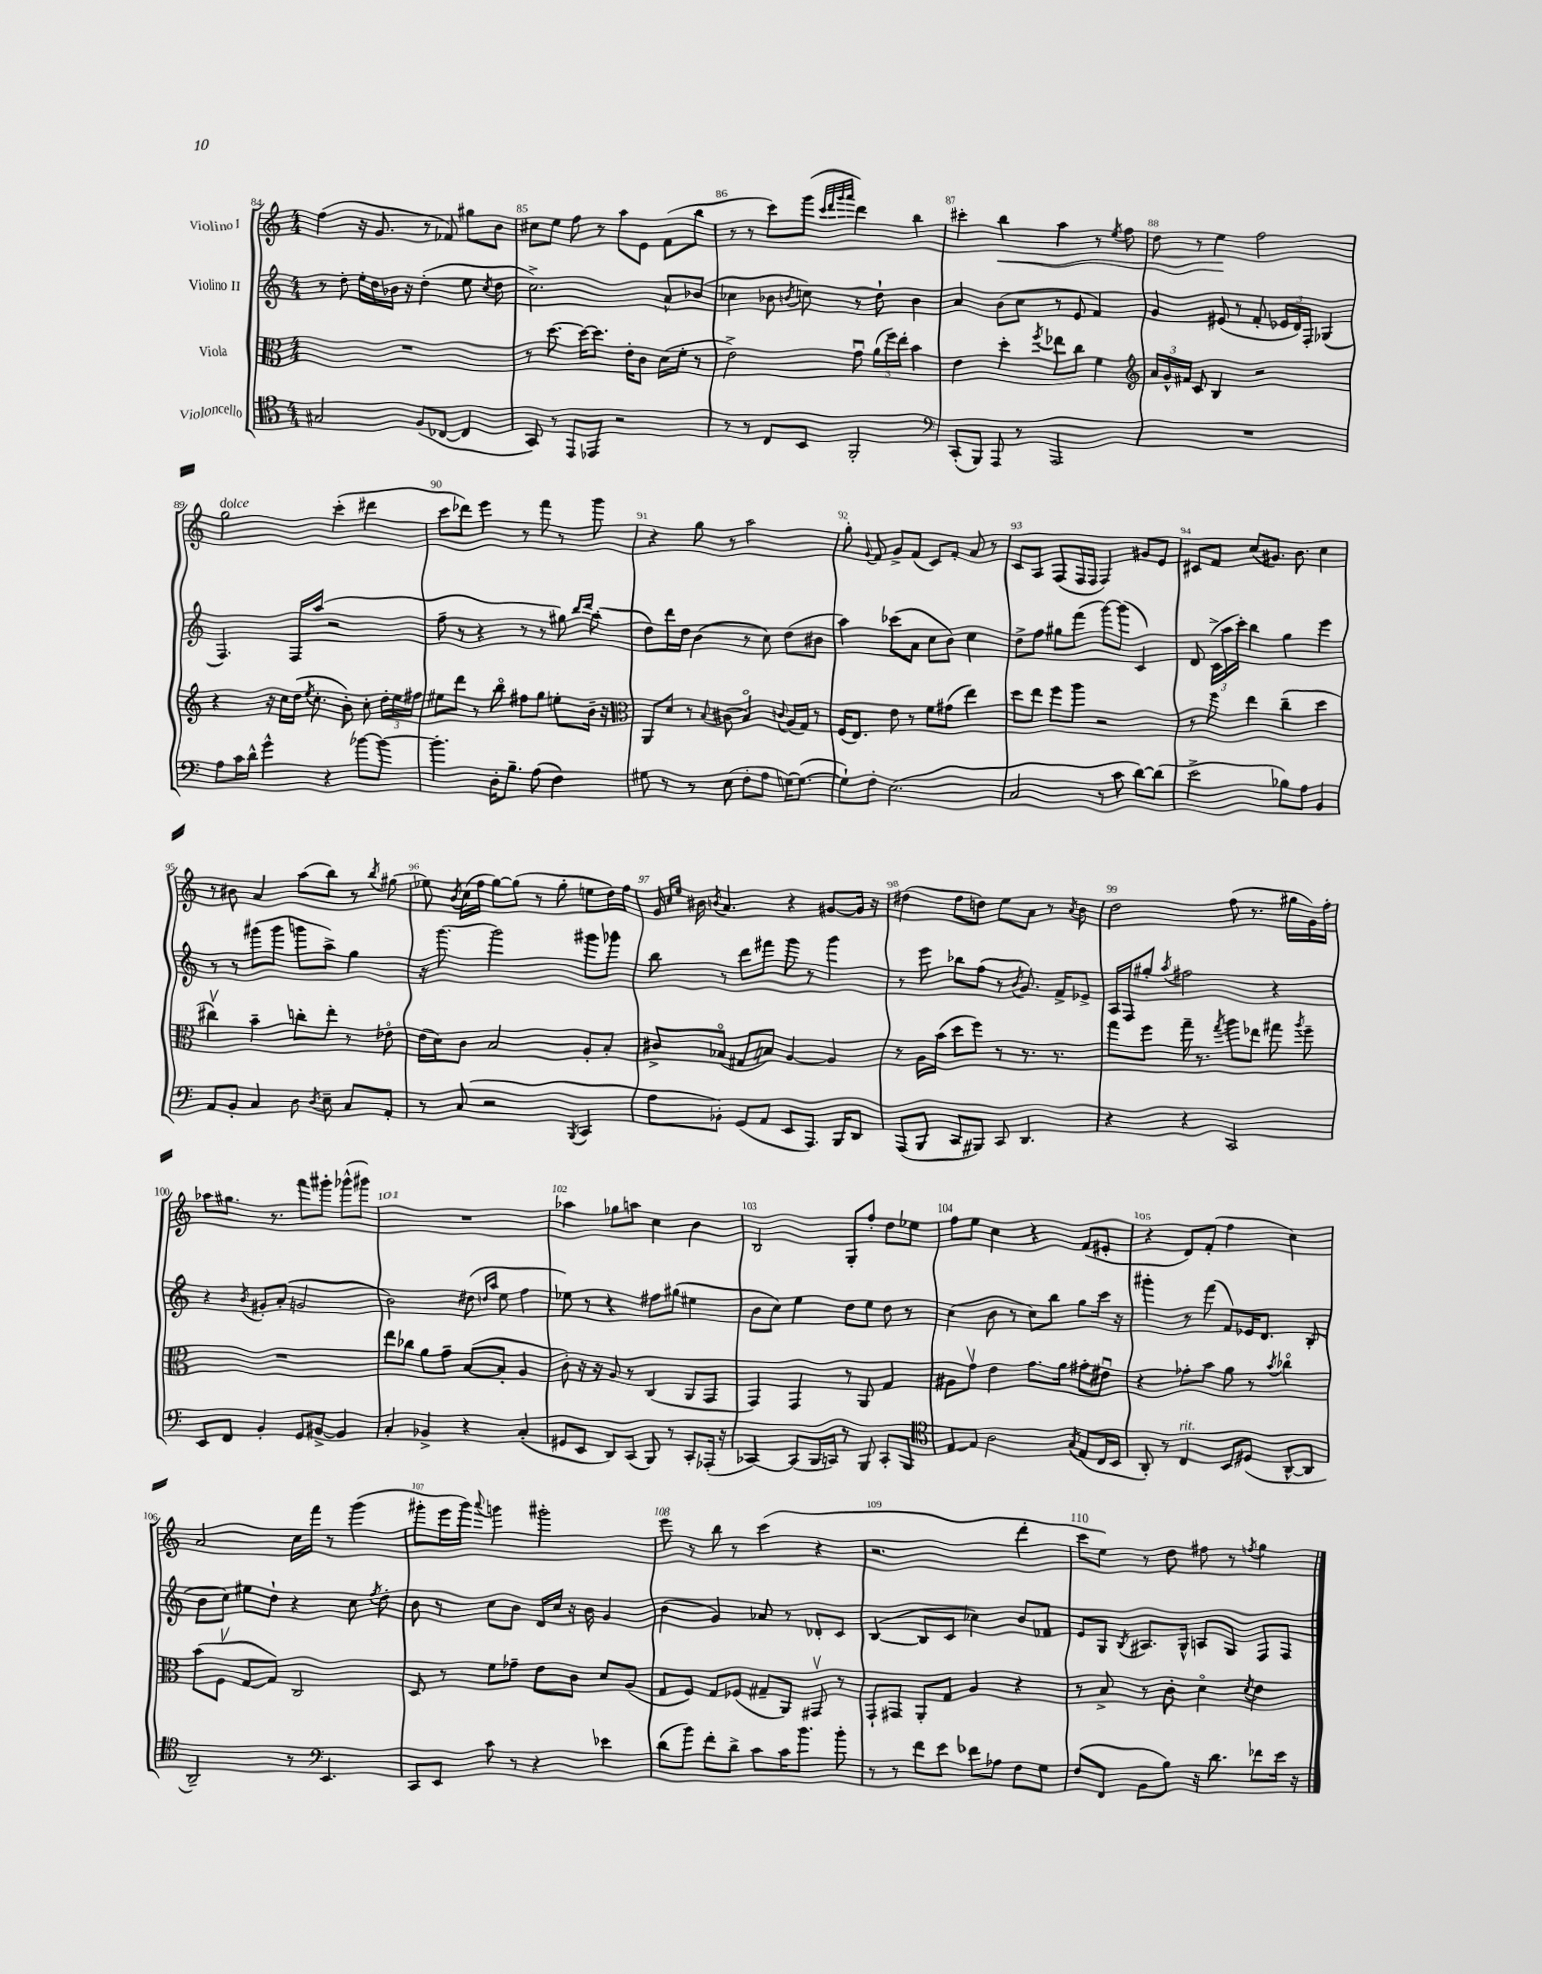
<<
\new StaffGroup <<
\new Staff = "s0" \with { instrumentName = "Violino I" } {
    \clef treble \key c \major \numericTimeSignature \time 4/4
    \autoBeamOff f''4( r16 g'8. r8 fes'8) gis''8[ b'8] |
    cis''8[ e''8] f''8 r8 a''8[ e'8] f'8[( b''8] |
    r8 r8 c'''8[) g'''8]( \grace { c'''32[ d'''32 g'''32 a'''32] } d'''4) b''4 |
    cis'''4-. b''4\< a''4 r8 \acciaccatura { e''8 } f''8 |
    d''8 r8 e''4\! f''2 |
    g''2^\markup { \italic "dolce" } c'''4-.( dis'''4 |
    c'''8[ des'''8]) e'''4 r8 f'''8 r8 g'''8 |
    r4 g''8 r8 a''2 |
    g''8-. \appoggiatura { g'8 } f'8 g'8[-> f'8]( c'8[) f'8]-. a'8 r8 |
    c'8[ a8] f8[( f16 f16] f4) gis'8[ e'8] |
    cis'8[ f'8] c''8[( gis'8.]) b'8. c''4 |
    r8 bis'8 a'4 a''8[( b''8]) r8 \acciaccatura { b''8 } gis''8( |
    ees''8) \acciaccatura { b'8 } c''16[( f''16] g''8[~) g''8]( r8 g''8-. e''8[ d''16) f''16] |
    g'16 \grace { c''16[ e''16] } bis'16 \acciaccatura { b'8 } a'4. r4 gis'8[~ gis'16] r16 |
    dis''4( f''8[ d''8]) e''8[ a'8] r8 \acciaccatura { a'8 } b'8 |
    d''2 f''8( r8. gis''16[ g'16) f''16]-. |
    aes''8[ gis''8.] r8. f'''8[ gis'''8]-. ges'''8[-^( gis'''8]) |
    R1 |
    aes''4 ges''8[ a''8] c''4 b'4 |
    b2 g8[-. f''8]-. d''8[ ees''8] |
    f''8[ e''8] c''4 r4 f'8[( eis'8]-. |
    r4 d'8[) f'8]-.( f''4 c''4) |
    a'2 c''16[ f'''16] r8 g'''4( |
    gis'''8[-. e'''16 gis'''16]) \appoggiatura { a'''8 } g'''4 gis'''2-. |
    e'''8 r8 b''8 r8 c'''4( r4 |
    r2. d'''4-. |
    c'''8[ e''8]) r8 d''8 fis''8 r8 \acciaccatura { f''8 } g''4 \bar "|." |
}
\new Staff = "s1" \with { instrumentName = "Violino II" } {
    \clef treble \key c \major \numericTimeSignature \time 4/4
    \autoBeamOff r8 d''8-. e''16[-. d''16 bes'16] r16 d''4-.( e''8 \acciaccatura { c''8 } d''8 |
    c''2.->) a'8[-^ bes'8]( |
    ces''4 bes'8 \acciaccatura { b'8 } c''8) r8 d''8-! b'4 |
    a'4 b'8[( c''8] r8 e'8 f'4) |
    g'4 eis'8( r8 f'8-. \tuplet 3/2 { ees'16[ d'16) f16]-. } ges4( |
    f4.) f16[ a''16]( r2 |
    f''8-- r8 r4 r8 r8 gis''8) \grace { b''16[ d'''16] } a''8-.( |
    d''8[) d'''16 d''16] b'4( r8 c''8) d''8[( bis'8] |
    a''4) ces'''8[( a'8] c''8[ b'8]) c''4 |
    d''8[-> f''8] gis''8[ f'''8]( g'''8[~) g'''8]( c'4) |
    d'8 \tuplet 3/2 { c'16[->( a''16 c'''16]-.) } b''4 g''4 e'''4 |
    r8 r8 gis'''8[( gis'''8] g'''8[ a''8]->) g''4 |
    r16 g'''8.~ g'''2 gis'''8[ ges'''8] |
    b''8 r8 d'''8[ fis'''8] g'''8 r8 g'''4 |
    r8 e'''8 bes''8[ f''8]( r8 \acciaccatura { b'8 } g'8.) f'16[-> ees'8]-> |
    a16[ f16 gis''8]-. \acciaccatura { a''8 } fis''2 r4 |
    r4 \acciaccatura { b'8 } gis'8[-. a'8]-.( g'2 |
    b'2) dis''8( \grace { d''16[ a''16] } e''8 f''4 |
    ees''8) r8 r4 fis''8[ gis''8]( eis''4 |
    b'8[ c''8]) e''4 d''8[ e''8] d''8 r8 |
    c''4( b'8 r8 c''8[) b''8] g''8[ c'''16] r16 |
    gis'''4-. r8 f'''8( f'8[) ees'16 d'8.] b8-.( |
    b'8[ c''8]) eis''8[ d''8]-! r4 c''8 \acciaccatura { f''8 } d''8-. |
    b'8 r8 c''8[ b'8] d'16[ c''16] r16 b'16 g'4 |
    b'4( g'4) aes'8 r8 des'8[-. c'8] |
    b4~( b8[ c'8] ces''4) b'8[ fes'8] |
    e'8[ g8] \acciaccatura { b8 } ais8.[ g16]-^ a8[ g8] f8[ f8] \bar "|." |
}
\new Staff = "s2" \with { instrumentName = "Viola" } {
    \clef alto \key c \major \numericTimeSignature \time 4/4
    \autoBeamOff R1 |
    r8 d''8.~ d''16[~ d''8.] e'16[-. c'8] d'16[( f'16]-. r8 |
    e'2->) g'8\downbow \tuplet 3/2 { a'16[( f''16) e''16]-. } b'4 |
    e'4 d''4-. \acciaccatura { f''8 } ees''8[ c''8] f'4 |
    \clef treble \tuplet 3/2 { a'16[ g'16-^ fis'16] } c'8 b4 r2 |
    r4 r16 c''16[ d''16]( \acciaccatura { e''8 } c''8.-. b'8-.) c''8-. \tuplet 3/2 { d''16[-. e''16 fis''16] } |
    eis''8[ d'''8] r8 b''8\flageolet fis''8[ g''8] e''8[-. b'16]-- r16 |
    \clef alto a,8[ d'8] r8 \appoggiatura { b8 } cis'8( b4\flageolet) \appoggiatura { c'8 } a16[( g16]) r8 |
    f16[( e8.]) e'8 r8 f'8[ gis'8]( e''4) |
    d''8[ e''8] f''8[ a''8] r2 |
    r8 f''8 e''4 c''4--( d''4 |
    cis''4\upbow) b'4-- c''8[-. e''8]-. r8 ees'8\flageolet |
    e'16[( d'16) c'8] b2 a8[-. b8]-. |
    cis'8[-> bes8]\flageolet( gis8[ b8]) a4~ a4 |
    r8 a16[ b'16]( d''8[ f''8]) r8 r8. r8. |
    g''8[ f''8] g''16-- r8. \acciaccatura { g''8 } a''8[ ees''8] gis''8 \acciaccatura { a''8 } f''8-- |
    R1 |
    e''8[ ces''8] a'8[ g'8]-- b8[~( b8]-. a4 |
    c'8-.) r16 r16 a8 r8 c4( a,8[ g,8] |
    g,4) g,4 r8 a,8 g4 |
    ais8[ g'8]\upbow e'4 g'8.[ a'16] gis'8[-. eis'8]\downbow |
    r4 ges'8[-. b'8] a'8 r8 \acciaccatura { b'8 } ces''4\flageolet |
    b'8[( f8]\upbow g8[~ g8]) c2 |
    d8 r8 f'8[ ges'8]-- e'8[ c'8] d'8[ a8]( |
    g8[ f8]) g8[ fes8]( gis8[-- a,8]) gis,8\upbow r8 |
    g,8[-! gis,8] a,8[-. g8] a4 r4 |
    r8 b8-> r8 c'8-. d'4\flageolet \acciaccatura { d'8 } e'4 \bar "|." |
}
\new Staff = "s3" \with { instrumentName = "Violoncello" } {
    \clef tenor \key c \major \numericTimeSignature \time 4/4
    \autoBeamOff gis2 f8[( ces8]~ ces4 |
    g,8) r8 e,8[ ees,8] r2 |
    r8 r8 c8[ b,8] f,2-. |
    \clef bass c,8[-.( b,,8]) a,,8 r8 a,,2 |
    R1 |
    a8[ c'16 d'16]-^ g'4-^ r4 bes'8[~ bes'8]~ |
    bes'4.-. d16[-. b8.]-- a8( f4) |
    gis8 r8 r8 e8( f8[-. a8] g16[~) g8.]~( |
    g8[-!) f8]-. e2.( |
    c2 r8 c'8 d'8[~) d'8]( |
    e'2-> bes8[) a8] b,4 |
    a,8[ b,8]-. c4 d8 \acciaccatura { d8 } e8-- c8[ a,8]-. |
    r8 c8( r2 \acciaccatura { b,,8 } c,4 |
    a8[ bes,8]-.) g,8[( a,8] e,8[ a,,8.]) b,,16[ d,8] |
    a,,8[( b,,8] c,8[ bis,,8]) c,8 d,4. |
    r4 r4 c,2 |
    e,8[ f,8] b,4-. g,8[ bis,8]~-> bis,4 |
    c4-. bes,4-> r4 c4-.( |
    gis,8[ e,8] d,8[) c,8]( b,,8) r8 c,8[-. aes,,16]-.( r16 |
    ces,4~) ces,8[( b,,16 c,16]) r8 b,,8 c,8[-. b,,8] |
    \clef tenor e8[~ e8] a2 \acciaccatura { g8 } e8[( c16 b,16] |
    a,8-.) r8 c4^\markup { \italic "rit." } b,8[ dis8]( a,8[~-^ a,8] |
    a,2--) r8 \clef bass e,4. |
    c,8[ e,8] c'8 r8 r4 ees'4 |
    d'8[( b'8]) f'8[-. d'8]-> c'8[ c'16 b'8.] b'8-. |
    r8 r8 f'8[ e'8] fes'8[ aes8] f8[ g8] |
    f8[( f,8] b,8[ b8]) r16 d'8. fes'8[ e'16] r16 \bar "|." |
}
>>
>>
\layout { \context { \Score currentBarNumber = #84 \override BarNumber.break-visibility = ##(#f #t #t) barNumberVisibility = #all-bar-numbers-visible } }
